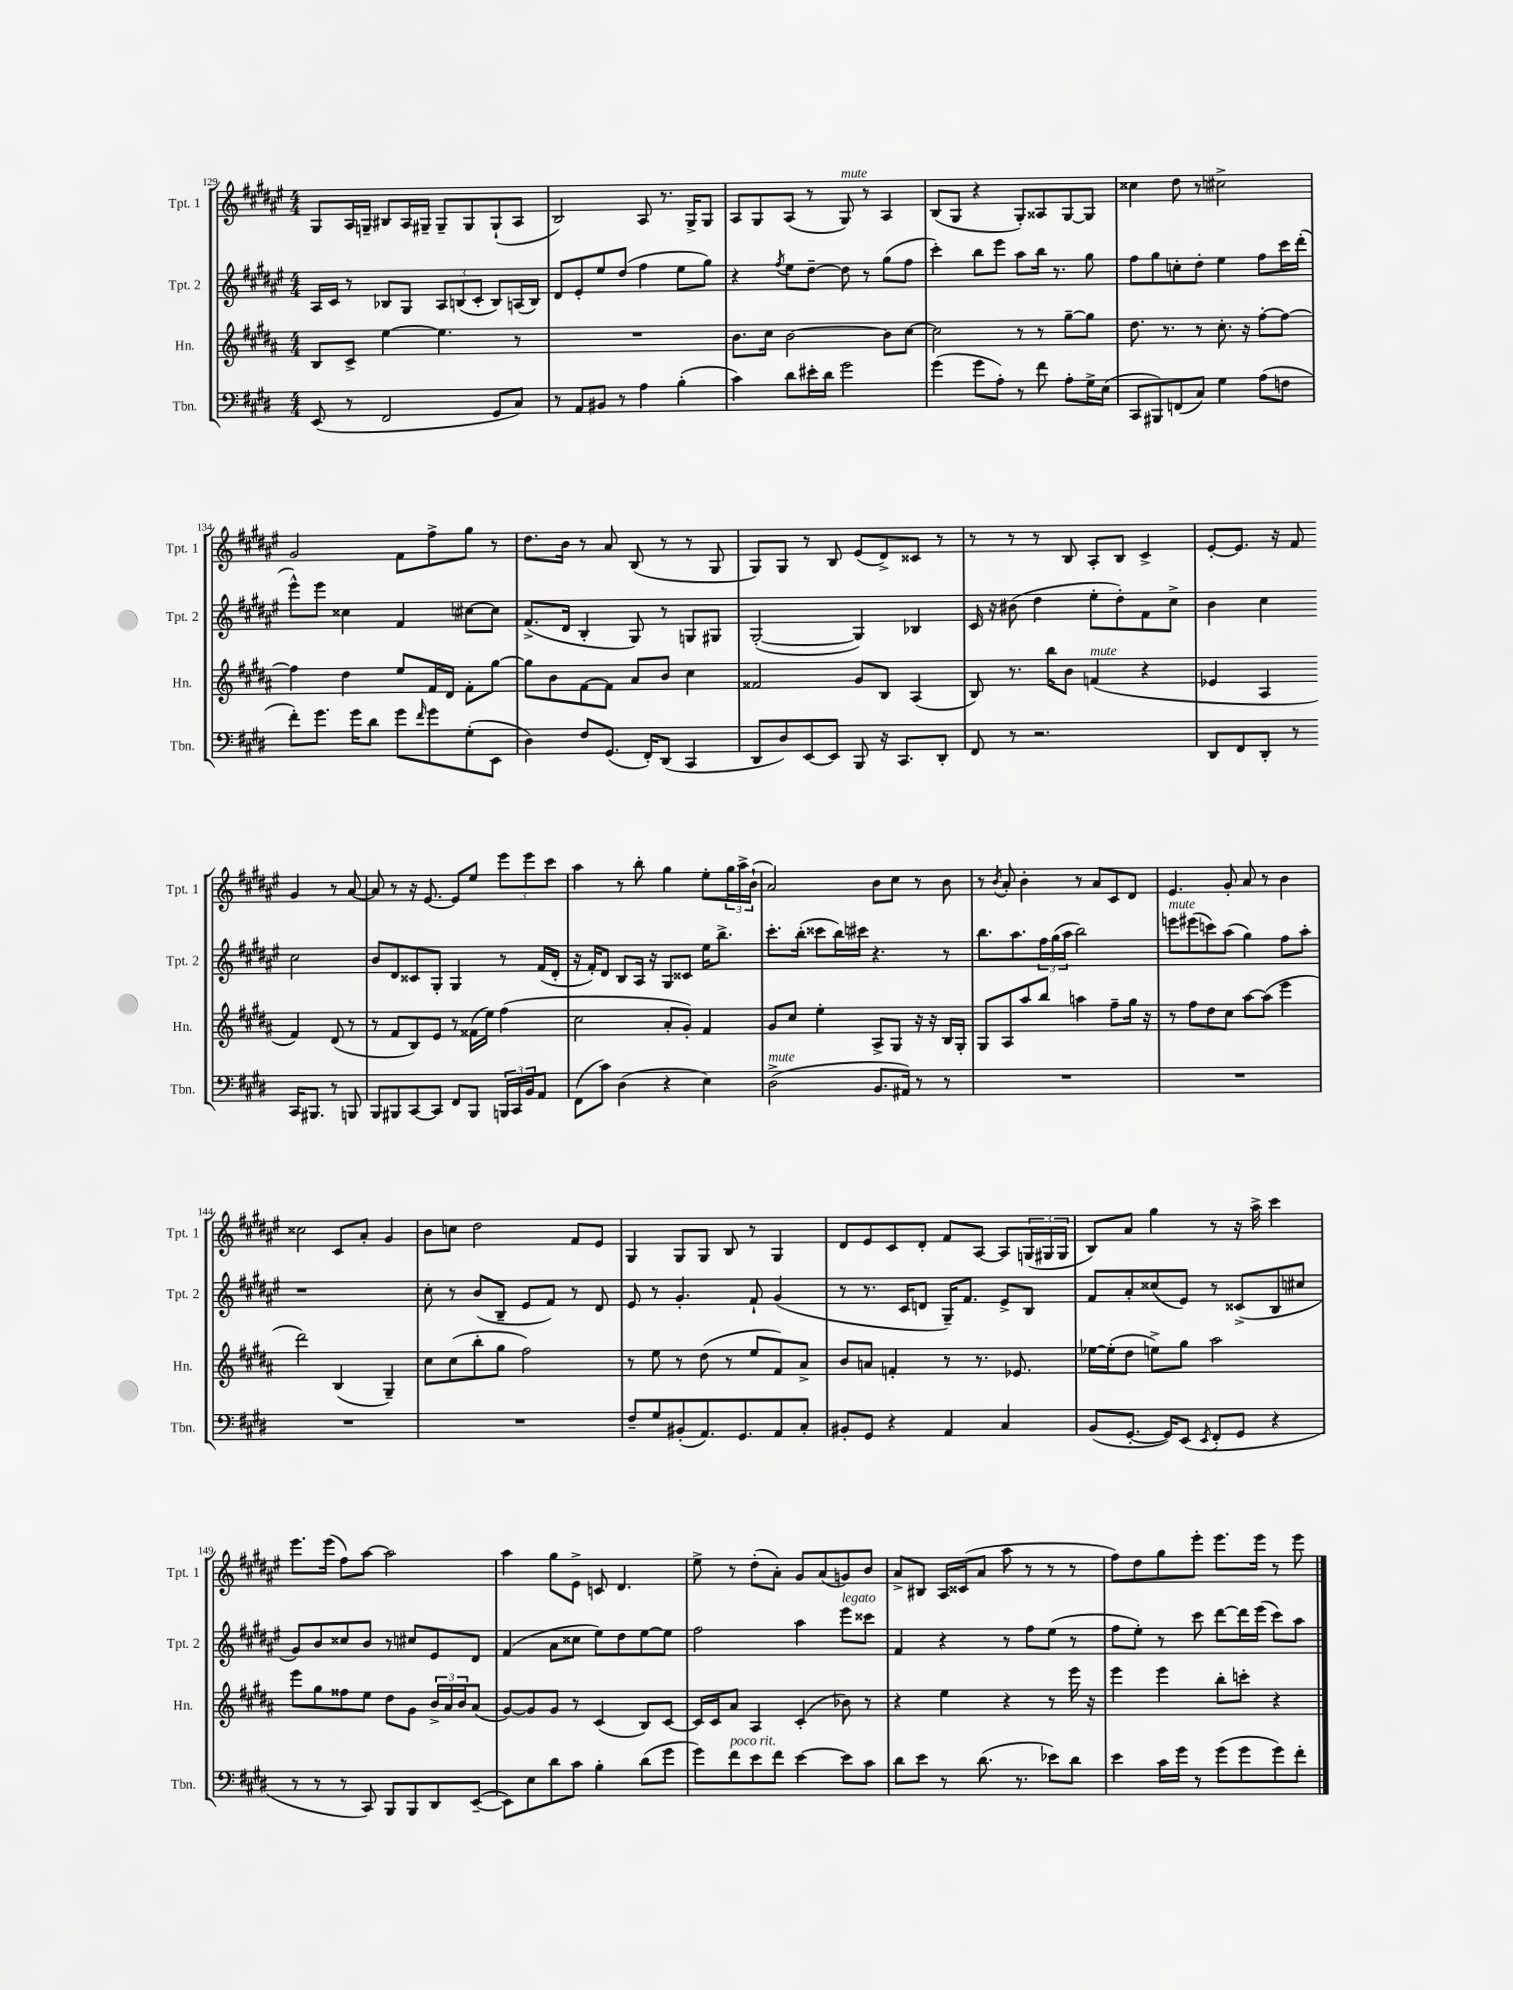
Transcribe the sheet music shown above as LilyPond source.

<<
\new StaffGroup <<
\new Staff = "s0" \with { instrumentName = "Tpt. 1" shortInstrumentName = "Tpt. 1" } {
    \clef treble \key fis \major \numericTimeSignature \time 4/4
    gis8 ais16 g16-- bis8 ais16 gis16-- gis8-- gis8 gis8-!( ais8 |
    b2) ais8 r8. gis16-> gis8 |
    ais8 gis8 ais8( r8 gis8^\markup { \italic "mute" }) r8 ais4 |
    b8( gis8 r4 gis8-.) aisis8 gis8~ gis8 |
    cisis''4 dis''8 r8 cis''2-> |
    gis'2 fis'8 fis''8-> gis''8 r8 |
    dis''8. b'16 r8 ais'8 b8( r8 r8 gis8 |
    gis8) gis8 r8 b8 eis'8( dis'8->) cisis'8 r8 |
    r8 r8 r8 b8 ais8-. b8 cis'4-> |
    eis'8~-. eis'8. r16 fis'8 gis'4 r8 ais'8~ |
    ais'8 r8 r16 eis'8.~ eis'8 eis''8 \tuplet 3/2 { eis'''8 eis'''8 cis'''8 } |
    ais''4 r8 b''8-. gis''4 eis''8-. \tuplet 3/2 { gis''16 ais''16-> b'16-!( } |
    ais'2) b'8 cis''8 r8 b'8 |
    r8 \acciaccatura { b'8 } ais'8-. b'4-. r8 ais'8 cis'8 dis'8 |
    eis'4. gis'8-. ais'8 r8 b'4 |
    cisis''2 cis'8 ais'8-. gis'4 |
    b'8 c''8 dis''2 fis'8 eis'8 |
    gis4 gis8 gis8 b8 r8 gis4 |
    dis'8 eis'8 cis'8 dis'8-. fis'8 ais8~ ais8 \tuplet 3/2 { g16( gis16 gis16 } |
    b8) ais'8 gis''4 r8 r16 ais''16-> cis'''4 |
    eis'''8. eis'''16( fis''8) ais''8~ ais''2 |
    ais''4 gis''8 eis'8-> c'8 dis'4. |
    eis''8-> r8 dis''8-.( ais'8-.) gis'8 ais'8( g'8) b'8 |
    ais'8-> bis8 ais16 cisis'16( ais'8 ais''8 r8 r8 r8 |
    fis''8) dis''8 gis''8 eis'''8-. eis'''8. eis'''16 r8 eis'''8 \bar "|." |
}
\new Staff = "s1" \with { instrumentName = "Tpt. 2" shortInstrumentName = "Tpt. 2" } {
    \clef treble \key fis \major \numericTimeSignature \time 4/4
    ais16 cis'16 r8 bes8 gis8 \tuplet 3/2 { ais8 b8( cis'8-. } b8) a16( b16) |
    dis'8 eis'8-. eis''8 dis''8( fis''4 eis''8 gis''8) |
    r4 \acciaccatura { fis''8 } eis''8 dis''8~-- dis''8 r8 gis''8( fis''8 |
    cis'''4-.) b''8 eis'''8 ais''8 b''16 r8. gis''8 |
    fis''8 gis''8 c''8-. dis''8-. eis''4 fis''8 cis'''16 dis'''16-.( |
    eis'''8-^) eis'''8 cisis''4 fis'4 cis''8~ cis''8 |
    fis'8.->( dis'16 b4-. gis8) r8 g8 gis8 |
    gis2~-.( gis4) bes4 |
    cis'16 r16 bis'8( dis''4 eis''8-. dis''8-.) fis'8 cis''8-> |
    b'4 cis''4 cis''2 |
    b'8 dis'8 cisis'8 gis8-. gis4 r8 fis'16( dis'16-. |
    r16 fis'16-.) dis'8 b8 ais16 r16 gis8 cisis'8 eis''16 b''8.-> |
    cis'''8.-. b''16-.( cisis'''8 b''16) cis'''16 r4. r8 |
    b''8. ais''8. \tuplet 3/2 { fis''16 gis''16( ais''16 } b''2) |
    e'''8^\markup { \italic "mute" } eis'''8( c'''8) ais''8( gis''4) fis''8 ais''8-. |
    r1 |
    cis''8-. r8 b'8( b8-- eis'8 fis'8) r8 dis'8 |
    eis'8 r8 gis'4.-. fis'8-! gis'4( |
    r8 r8. cis'16 d'8 gis16--) fis'8. eis'8-> b8 |
    fis'8 ais'8-. cisis''8( eis'8) r8 cisis'8->( b8 cis''8 |
    gis'8) b'8 cisis''8 b'8 r8 cis''8 eis'8 dis'8 |
    fis'4( ais'8 cisis''8 eis''8) dis''8 eis''8~ eis''8 |
    fis''2 ais''4 eis'''8^\markup { \italic "legato" } cisis'''8 |
    fis'4 r4 r8 fis''8 eis''8( r8 |
    fis''8 eis''8-.) r8 cis'''8 dis'''8~ dis'''16 eis'''16( cis'''8) ais''8 \bar "|." |
}
\new Staff = "s2" \with { instrumentName = "Hn." shortInstrumentName = "Hn." } {
    \clef treble \key b \major \numericTimeSignature \time 4/4
    b8 cis'8-> e''4~ e''4. r8 |
    R1 |
    b'8. cis''16 b'2~ b'8 cis''8~ |
    cis''2 r8 r8 gis''8~-- gis''8 |
    dis''8. r8. r8 cis''8.-. r16 fis''8~-. fis''8~ |
    fis''4 dis''4 e''8 fis'16 dis'16 fis'8-. gis''8~ |
    gis''8 b'8 fis'8~ fis'8 ais'8 b'8 cis''4 |
    fisis'2 gis'8 b8 ais4( |
    b8) r8. b''16 b'8 f'4^\markup { \italic "mute" }( r4 |
    ees'4 ais4 fis'4) dis'8( r8 |
    r8 fis'8 b8) e'8 r8 fisis'16( e''16) fis''4( |
    cis''2 ais'8-. gis'8-.) fis'4 |
    gis'8 cis''8 e''4-. ais8-> gis8 r16 r16 b16 gis16-. |
    gis8 ais8 ais''8 b''8 a''4 fis''8-- gis''16 r16 |
    r8 fis''8 dis''8 cis''8 ais''8~ ais''8( e'''4 |
    dis'''2) b4( gis4--) |
    cis''8 cis''8( b''8-. gis''8 fis''2) |
    r8 e''8 r8 dis''8( r8 e''8 fis'8) ais'8-> |
    b'8 a'8 f'4-. r8 r8. ees'8. |
    ees''16~ ees''16-.( dis''8 e''8->) gis''8 ais''2 |
    e'''8 gis''8 fisis''8 e''8 dis''8 gis'8 \tuplet 3/2 { b'16-> ais'16 b'16 } ais'8( |
    gis'8~) gis'8 gis'8 r8 cis'4( b8) cis'8~ |
    cis'16 cis'16 ais'8 ais4 cis'4-.( bes'8) r8 |
    r4 e''4 r4 r8 e'''16 r16 |
    e'''4 e'''4 b''8-. c'''8-. r4 \bar "|." |
}
\new Staff = "s3" \with { instrumentName = "Tbn." shortInstrumentName = "Tbn." } {
    \clef bass \key e \major \numericTimeSignature \time 4/4
    e,8( r8 fis,2 gis,8 cis8) |
    r8 a,8 bis,8 r8 a4 b4-.( |
    cis'4) dis'8 eis'16-. dis'16 gis'2 |
    gis'4( gis'8 a8-.) r8 fis'8 a8-. gis16-> e16( |
    cis,8 bis,,8) f,8( cis8) gis4 a8( f8 |
    fis'8-.) gis'8. gis'16 dis'8 gis'8 \grace { fis'16 } gis'8 gis8-.( e,8 |
    dis4) fis8 gis,8.( fis,16-.) dis,8( cis,4 |
    dis,8 dis8) e,8~ e,8 b,,8 r16 cis,8. dis,8-. |
    fis,8 r8 r2. |
    dis,8 fis,8 dis,8-. r8 cis,16 bis,,8. r8 b,,8 |
    b,,8 bis,,8 cis,8~ cis,8 fis,8 bis,,8 \tuplet 3/2 { b,,16 cis,16 b,16 } a,8 |
    fis,8( cis'8) dis4( r4 e4) |
    dis2->^\markup { \italic "mute" }( b,8. ais,16) r8 r8 |
    R1 |
    R1 |
    R1 |
    R1 |
    fis8-- gis8 bis,8-.( a,8.) gis,8. a,8 cis8-. |
    bis,8-. gis,8 r4 a,4 cis4 |
    b,8( gis,8.~-. gis,16) e,8( \acciaccatura { e,8 } fis,8-. gis,8 r4 |
    r8 r8 r8 cis,8) b,,8 b,,8 dis,8 e,8~--( |
    e,8) e8 dis'8 cis'8 b4-. dis'8( gis'8 |
    gis'8) fis'8^\markup { \italic "poco rit." } e'8 fis'8 e'4~ e'8 cis'8 |
    dis'8 e'8 r8 dis'8.( r8. ees'8) dis'8 |
    e'4 cis'16 gis'16 r8 gis'8( gis'8 gis'8) fis'8-. \bar "|." |
}
>>
>>
\layout { \context { \Score currentBarNumber = #129 } }
